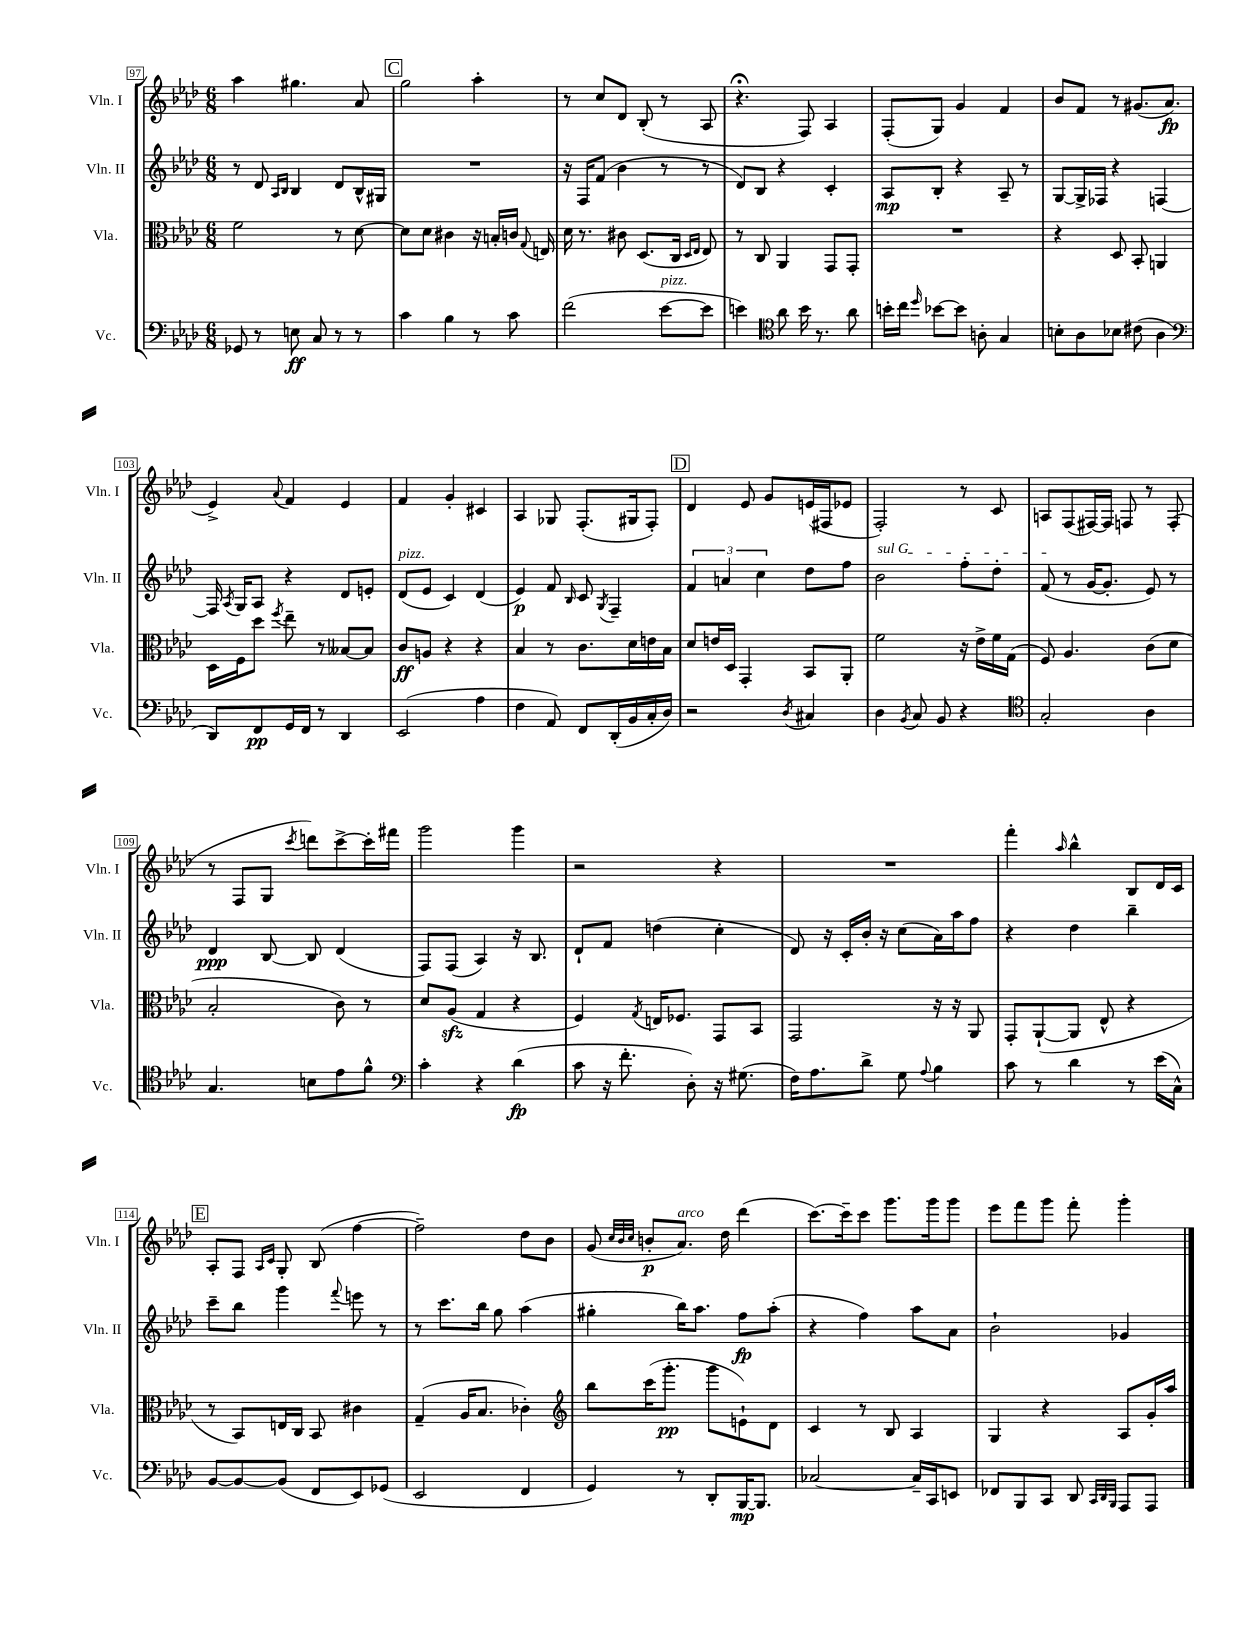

**kern	**kern	**kern	**kern
*staff4	*staff3	*staff2	*staff1
*clefF4	*clefC3	*clefG2	*clefG2
*k[b-e-a-d-]	*k[b-e-a-d-]	*k[b-e-a-d-]	*k[b-e-a-d-]
*M6/8	*M6/8	*M6/8	*M6/8
8GG-/	2f\	8r	4aa-\
8r	.	8d-/	.
.	.	16qqA-/LL	.
.	.	16qqB-/JJ	.
8E\	.	4B-/	4.gg#\
8C/	.	.	.
8r	8r	8d-/L	.
8r	[8d-\	16B-^^/L	8a-/
.	.	16G#/JJ	.
=	=	=	=
4c\	8d-\]L	2.r	2gg\
.	8d-\J	.	.
4B-\	4c#\	.	.
8r	16r	.	4aa-'\
.	16B'/LL	.	.
8c\	16c/JJ	.	.
.	8qqG/	.	.
.	16E/	.	.
=	=	=	=
(2f\	16d-\	16r	8r
.	8.r	16F/LK	.
.	.	(8f/J	8cc/L
.	8c#\	4b-\	8d-/J
.	(8.D-/L	.	(8B-'/
[8e-\L	.	8r	8r
.	16C/Jk	.	.
.	16qqD-/LL	.	.
.	16qqE-/JJ	.	.
8e-\]J	8E-/)	8r	8A-/
=	=	=	=
4e\)	8r	8d-/L)	4.r;
.	8C/	8B-/J	.
*clefC4	*	*	*
8a-\	4AA-/	4r	.
16b-\	.	.	8F/)
8.r	.	.	.
.	8GG/L	4c'/	4A-/
8a-\	8GG'/J	.	.
=	=	=	=
16b'\LL	2.r	8A-/L	(8F'/L
16cc\JJ	.	.	.
16qqdd-/	.	.	.
[8b-\L	.	8B-'/J	8G/J)
8b-\]J	.	4r	4g/
8A'\	.	.	.
4G/	.	8A-~/	4f/
.	.	8r	.
=	=	=	=
8B'\L	4r	[8G/L	8b-/L
8A-\	.	16G^/]L	8f/J
.	.	16F-/JJ	.
8B-\J	8D-/	4r	8r
(8c#\	8BB-'/	.	(8.g#/L
4A-\	4AA/	[4F/	.
.	.	.	8.a-/J
=	=	=	=
*clefF4	*	*	*
8DD-/L)	16D-\LL	16F/]	4e-^/)
.	.	8qA-/	.
.	16F\J	16G/LK	.
8FF/	8dd-\J	8A-/J	.
.	8qff/	.	8qqa-/
16GG/L	8ee-~\	4r	4f/
16FF/JJ	.	.	.
8r	8r	.	.
4DD-/	[8B--/L	8d-/L	4e-/
.	8B--/]J	8e'/J	.
=	=	=	=
(2EE-/	8c/L	(8d-/L	4f/
.	8A/J	8e-/J	.
.	4r	4c/)	4g'/
4A-\	4r	(4d-/	4c#/
=	=	=	=
4F\	4B-/	4e-/)	4A-/
8AA-/)	8r	8f/	8G-/
.	.	16qqB-/	.
8FF/L	8.c\L	8c/	(8.F'/L
.	.	8qG/	.
(16DD-'/L	.	4F~/	.
16BB-/	16d-\L	.	16G#/k
16C'/	16e\	.	8F'/J)
16D-/JJ)	16B-\JJ	.	.
=	=	=	=
2r	8d-/L	6f/	4d-/
.	16e/L	.	.
.	.	6a/	.
.	16D-/JJ	.	.
.	4GG'/	.	8e-/
.	.	6cc\	.
.	.	.	8g/L
8qD-/	.	.	.
4C#/	8BB-/L	8dd-\L	(16e/L
.	.	.	16F#/J
.	8AA-'/J	8ff\J	8e-/J
=	=	=	=
4D-\	2f\	2b-\	2F'/)
8qBB-/	.	.	.
8C/	.	.	.
8BB-/	.	.	.
4r	16r	8ff'\L	8r
.	16e-^\LL	.	.
.	16f\	8dd-'\J	8c/
.	(16G\JJ	.	.
=	=	=	=
*clefC4	*	*	*
2G'/	8F/)	(8f/	8A/L
.	4.A-/	8r	(8F/
.	.	[16g/LK	[16F#/L)
.	.	8.g'/]J	16F#/]JJ
.	.	.	8F/
4A-\	(8c\L	8e-/)	8r
.	8d-\J	8r	(8F'/
=	=	=	=
4.G/	2B-'/	4d-/	8r
.	.	.	8F/L
.	.	[8B-/	8G/J
.	.	.	8qccc/
8B\L	.	8B-/]	8ddd\L)
8e-\	8c\)	(4d-/	[8ccc^\
8f^^\J	8r	.	16ccc'\]L
.	.	.	16fff#\JJ
=	=	=	=
*clefF4	*	*	*
4c'\	8d-/L	8F/L)	2ggg\
.	(8A-/J	(8F/J	.
4r	4G/	4A-/)	.
(4d-\	4r	16r	4ggg\
.	.	8.B-/	.
=	=	=	=
8c\	4F/)	8d-`/L	2r
16r	.	8f/J	.
8.f'\	.	.	.
.	8qG/	.	.
.	16E/LK	(4dd\	.
.	8.F-/J	.	.
8D-'\)	.	.	.
16r	8GG/L	4cc'\	4r
(8.G#\	.	.	.
.	8BB-/J	.	.
=	=	=	=
16F\LK)	2GG/	8d-/)	2.r
8.A-\	.	.	.
.	.	16r	.
.	.	16c'/LL	.
8d-^\J	.	16b-'/JJ	.
.	.	16r	.
8G\	.	(8cc\L	.
8qqA-/	.	.	.
4B-\	16r	16a-\L)	.
.	16r	16aa-\J	.
.	8AA-/	8ff\J	.
=	=	=	=
8c\	8GG'/L	4r	4fff'\
8r	([8AA-`/	.	.
.	.	.	16qqaa-/
4d-\	8AA-/]J	4dd-\	4bb-^^\
.	8E-^^/	.	.
8r	4r	4bb-~\	8B-/L
(16e-\LL	.	.	16d-/L
16C^^\JJ)	.	.	16c/JJ
=	=	=	=
[8BB-/L	8r	8ccc~\L	8A-'/L
8BB-/_	8BB-/L)	8bb-\J	8F/J
.	.	.	16qqA-/LL
.	.	.	16qqc/JJ
(8BB-/]J	16E/L	4ggg\	8G'/
.	16C/JJ	.	.
8FF/L	8BB-/	.	(8B-/
.	.	8qqfff/	.
8EE-/)	4c#\	8eee\	[4ff\
(8GG-/J	.	8r	.
=	=	=	=
2EE-/	(4G~/	8r	2ff~\])
.	.	8.ccc\L	.
.	16A-/LK	.	.
.	8.B-/J	16bb-\Jk	.
.	.	8gg\	.
4FF/	4c-'\)	(4aa-\	8dd-\L
.	.	.	8b-\J
=	=	=	=
*	*clefG2	*	*
4GG/)	8bb-\L	4gg#'\	(8g/
.	.	.	32qqcc/LLL
.	.	.	32qqb-/
.	.	.	32qqcc/JJJ
.	(16ccc\K	.	8b'/L
.	8.ggg'\J	.	.
8r	.	16bb-\LK)	8.a-/J)
.	.	8.aa-\J	.
8DD-'/L	8ggg\L	.	.
.	.	.	16dd-\
[16BBB-/K	8e`\)	8ff\L	(4ddd-\
8.BBB-/]J	.	.	.
.	8d-\J	(8aa-'\J	.
=	=	=	=
[2C-/	4c/	4r	[8.ccc\L)
.	.	.	16ccc~\]k
.	8r	4ff\)	8ccc\J
.	8B-/	.	8.ggg\L
16C-~/]LL	4A-/	8aa-\L	.
16CC/J	.	.	16ggg\k
8EE/J	.	8a-\J	8ggg\J
=	=	=	=
8FF-/L	4G/	2b-`\	8eee-\L
8BBB-/	.	.	8fff\
8CC/J	4r	.	8ggg\J
8DD-/	.	.	8fff'\
32qqCC/LLL	.	.	.
32qqDD-/	.	.	.
32qqBBB-/JJJ	.	.	.
8AAA-/L	8A-/L	4g-/	4ggg'\
8AAA-/J	16g'/L	.	.
.	16aa-/JJ	.	.
==	==	==	==
*-	*-	*-	*-
